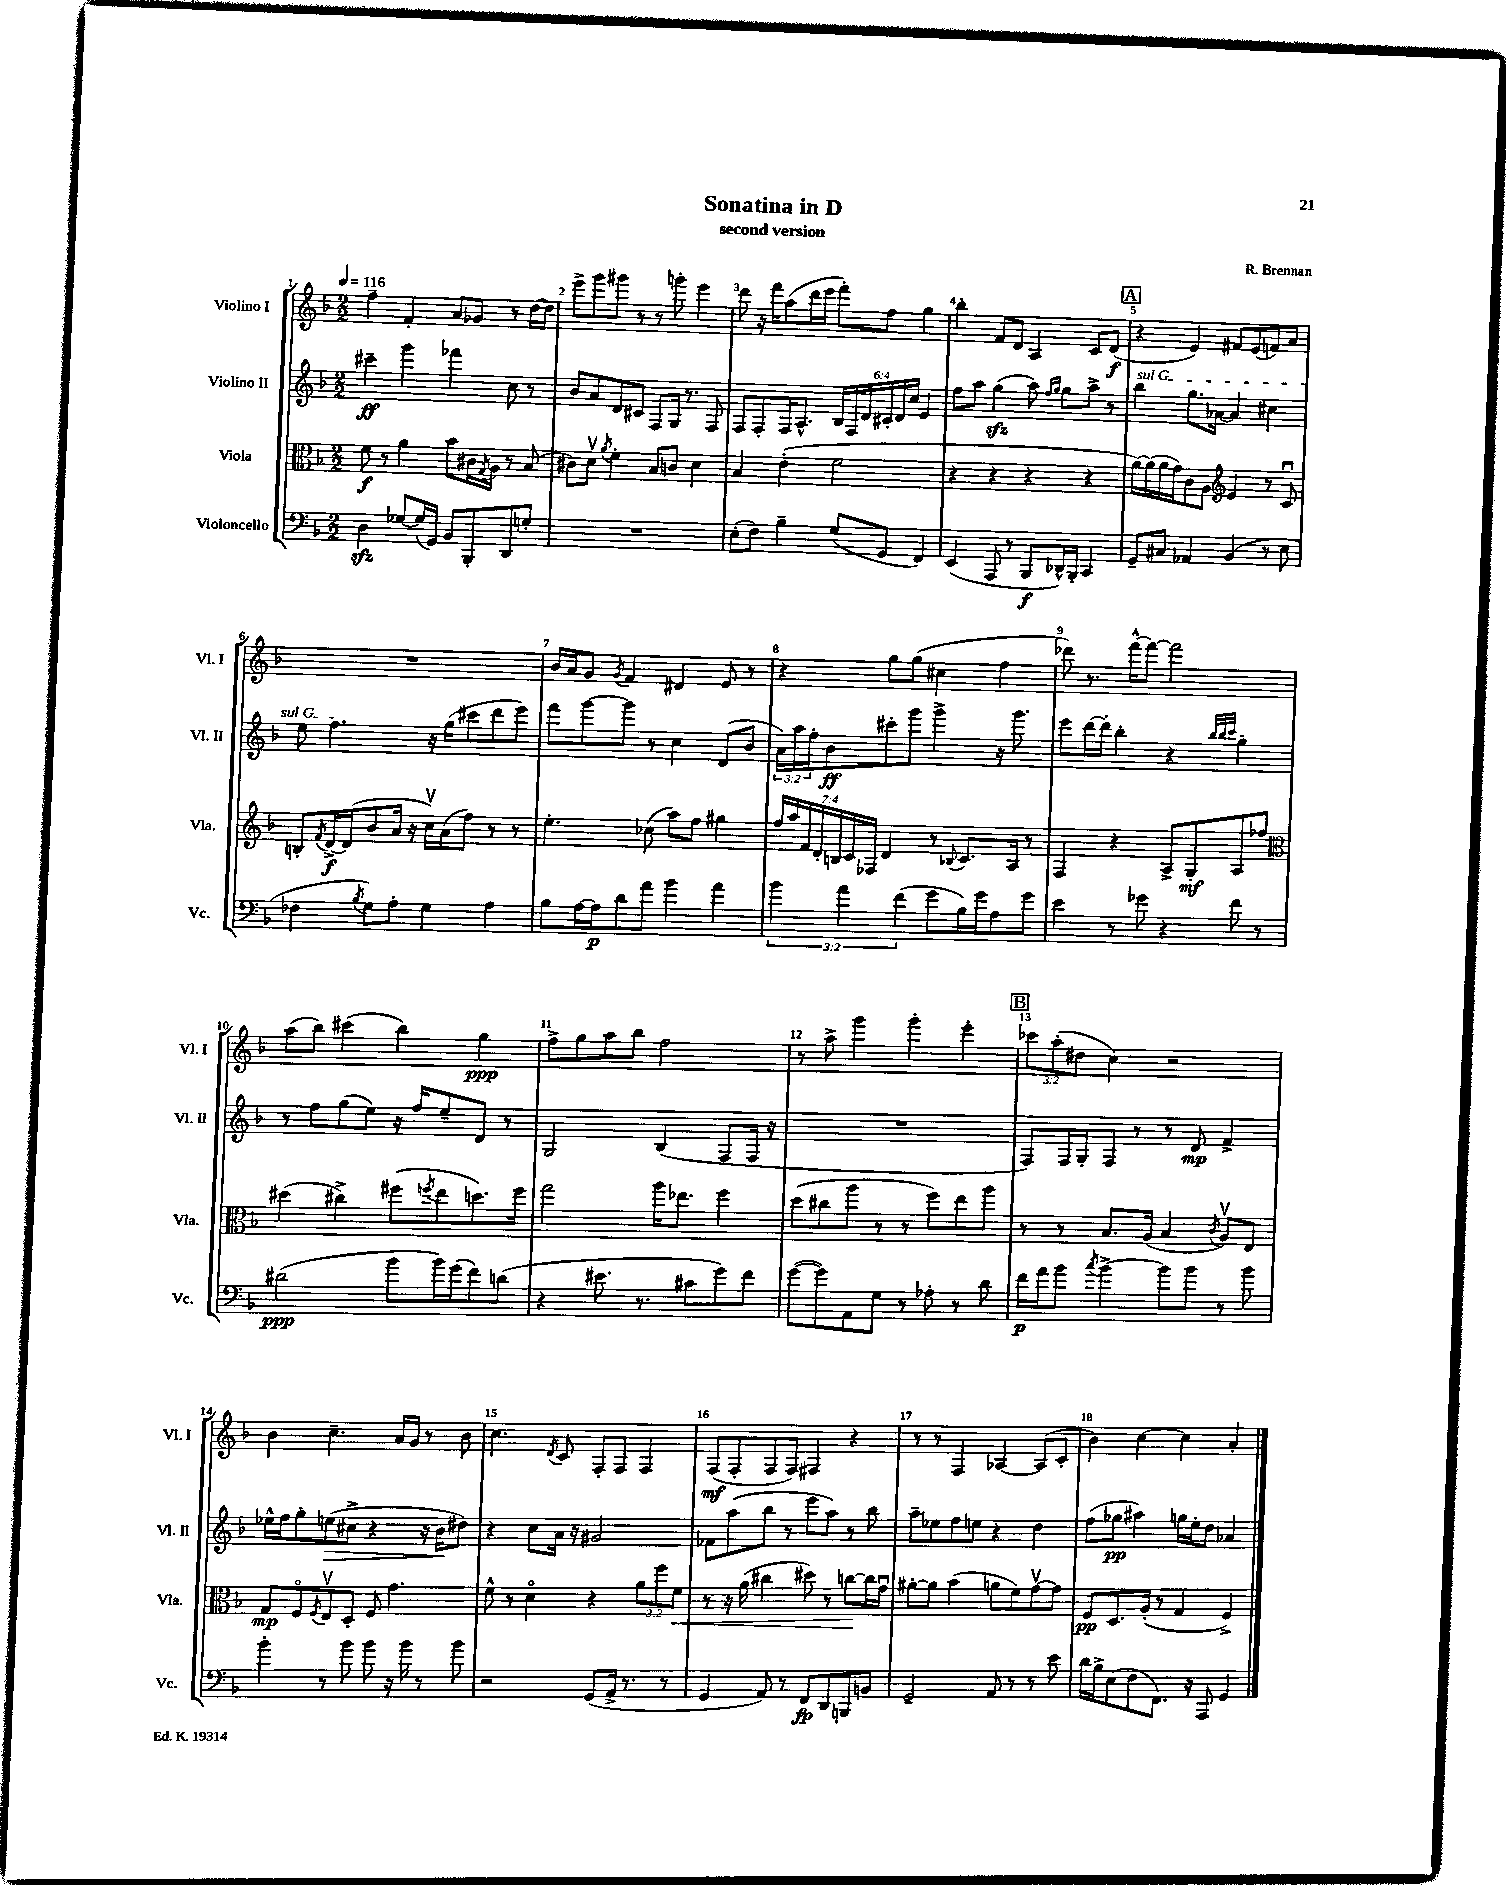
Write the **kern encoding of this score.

**kern	**dynam	**kern	**dynam	**kern	**dynam	**kern	**dynam
*part4	*part4	*part3	*part3	*part2	*part2	*part1	*part1
*staff4	*staff4	*staff3	*staff3	*staff2	*staff2	*staff1	*staff1
*I"Violoncello	*	*I"Viola	*	*I"Violino II	*	*I"Violino I	*
*I'Vc.	*	*I'Vla.	*	*I'Vl. II	*	*I'Vl. I	*
*clefF4	*	*clefC3	*	*clefG2	*	*clefG2	*
*k[b-]	*	*k[b-]	*	*k[b-]	*	*k[b-]	*
*M2/2	*	*M2/2	*	*M2/2	*	*M2/2	*
*MM116	*	*MM116	*	*MM116	*	*MM116	*
=1	=1	=1	=1	=1	=1	=1	=1
4Dzz\	.	8f\	f	4ccc#X~\	ff	4ff~\	.
.	.	8r	.	.	.	.	.
[8G-X/L	.	4a\	.	4ggg\	.	4f'/	.
(16G-/L]	.	.	.	.	.	.	.
16GG/JJ)	.	.	.	.	.	.	.
8BB-/L	.	8b-\L	.	4fff-X\	.	8a/L	.
8BBB-'/	.	16c#X\L	.	.	.	8g-X/J	.
.	.	8qG/	.	.	.	.	.
.	.	16A\JJ	.	.	.	.	.
8DD/	.	8r	.	8cc\	.	8r	.
8Gn'/J	.	(8B-/	.	8r	.	[16dd\LL	.
.	.	.	.	.	.	16dd\JJ]	.
=2	=2	=2	=2	=2	=2	=2	=2
1r	.	8c#X\L)	.	8b-/L	.	8eee^\L	.
.	.	8dv\J	.	8a/	.	8ggg\	.
.	.	8qa/	.	.	.	.	.
.	.	4f'\	.	8d/	.	8ggg#X\J	.
.	.	.	.	8c#X/J	.	8r	.
.	.	8B-/L	.	8F/L	.	8r	.
.	.	8cn/J	.	16G/Jk	.	8gggn'\	.
.	.	.	.	8.r	.	.	.
.	.	4d\	.	.	.	4eee\	.
.	.	.	.	8F/	.	.	.
=3	=3	=3	=3	=3	=3	=3	=3
(8E'\L	.	4B-/	.	8F/L	.	8ddd\	.
8F\J)	.	.	.	8F'/	.	16r	.
.	.	.	.	.	.	16fff\KL	.
4B-~\	.	(4e'\	.	16F/K	.	(8aa\	.
.	.	.	.	8.A^^/J	.	.	.
.	.	.	.	.	.	16ddd\L	.
.	.	.	.	.	.	16eee\JJ	.
(8G/L	.	2f\	.	24B-/LL	.	8fff'\L)	.
.	.	.	.	24F/	.	.	.
.	.	.	.	24d/	.	.	.
8GG/J	.	.	.	24c#X'/	.	8ff\J	.
.	.	.	.	24d/	.	.	.
.	.	.	.	24cc/JJ	.	.	.
4FF/)	.	.	.	4e/	.	4gg\	.
=4	=4	=4	=4	=4	=4	=4	=4
(4EE/	.	4r	.	8ff\L	.	4bb-'\	.
.	.	.	.	8aa\J	.	.	.
8AAA/	.	4r	.	(4ggzz\	.	8f/L	.
8r	.	.	.	.	.	8d/J	.
8BBB-/L	f	4r	.	8aa\)	.	4A/	.
.	.	.	.	16qqff/LL	.	.	.
.	.	.	.	16qqgg/JJ	.	.	.
16DD-X^^/L)	.	.	.	8gg\L	.	.	.
16BBB-'/JJ	.	.	.	.	.	.	.
4CC/	.	4r	.	8aa^\J	.	8c/L	.
.	.	.	.	8r	.	(8d/J	f
!!LO:REH:place=s1:t=A
=5	=5	=5	=5	=5	=5	=5	=5
!	!	!	!	!LO:TX:a:i:t=sul G	!	!	!
8GG~/L	.	[16a\LL)	.	4bb-\	.	4r	.
.	.	(16a\]	.	.	.	.	.
8C#X/J	.	16a\	.	.	.	.	.
.	.	16g\J)	.	.	.	.	.
4AA-X/	.	8c\	.	8.gg\L	.	4e/)	.
.	.	8A\J	.	.	.	.	.
.	.	.	.	[16a-X\Jk	.	.	.
*	*	*clefG2	*	*	*	*	*
(4BB-/	.	4e/	.	4a-/]	.	8f#X/L	.
.	.	.	.	.	.	(8e/	.
8r	.	8r	.	4cc#X\	.	8fn/)	.
8E\	.	8cu/	.	.	.	8a/J	.
!!LO:LB:g=z
=6	=6	=6	=6	=6	=6	=6	=6
4F-X\	.	8Bn'/L	.	8ee\	.	1r	.
.	.	8qf/	.	.	.	.	.
.	.	[16d^/L	f	4.ff\	.	.	.
.	.	(16d/J]	.	.	.	.	.
8qB-/	.	.	.	.	.	.	.
8G\L)	.	8b-/	.	.	.	.	.
8A'\J	.	16a/Jk	.	.	.	.	.
.	.	16r	.	.	.	.	.
4G\	.	16ccv\LL)	.	16r	.	.	.
.	.	(16a\J	.	(16gg\KL	.	.	.
.	.	8ff\J)	.	8ccc#X\	.	.	.
4A\	.	8r	.	8ddd\	.	.	.
.	.	8r	.	8eee\J)	.	.	.
=7	=7	=7	=7	=7	=7	=7	=7
8B-\L	.	4.ee'\	.	8fff\L	.	16b-/LL	.
.	.	.	.	.	.	16a/J	.
[16A\L	.	.	.	[8ggg\	.	8g/J	.
16A\J]	p	.	.	.	.	.	.
.	.	.	.	.	.	8qg/	.
8d\	.	.	.	8ggg\J]	.	4f/	.
8a\J	.	(8cc-X\	.	8r	.	.	.
4b-\	.	8aa\L)	.	4cc\	.	4d#X/	.
.	.	8ff\J	.	.	.	.	.
4a\	.	4gg#X\	.	(8d/L	.	8e/	.
.	.	.	.	8b-/J	.	8r	.
=8	=8	=8	=8	=8	=8	=8	=8
6b-\	.	28ff/LL	.	24a\LL)	.	4r	.
.	.	28aa/	.	.	.	.	.
.	.	.	.	24aa\	.	.	.
.	.	28f/	.	.	.	.	.
.	.	.	.	24ff'\J	.	.	.
.	.	28d'/	.	.	.	.	.
.	.	.	.	8b-\	ff	.	.
.	.	28Bn/	.	.	.	.	.
6a\	.	.	.	.	.	.	.
.	.	28c/	.	.	.	.	.
.	.	28F-X/JJ	.	.	.	.	.
.	.	4d/	.	8ccc#X'\	.	8gg\L	.
(6f\	.	.	.	.	.	.	.
.	.	.	.	8ggg\J	.	(8gg\J	.
8g\L	.	8r	.	4ggg^\	.	4cc#X\	.
.	.	8qqB-X/	.	.	.	.	.
16B-\L)	.	8.c/L	.	.	.	.	.
16g\J	.	.	.	.	.	.	.
8A\	.	.	.	16r	.	4ff\	.
.	.	16A/Jk	.	8.ggg\	.	.	.
8g\J	.	8r	.	.	.	.	.
=9	=9	=9	=9	=9	=9	=9	=9
4e\	.	4F/	.	8eee\L	.	8ddd-X\)	.
.	.	.	.	[16ddd\L	.	8.r	.
.	.	.	.	16ddd'\JJ]	.	.	.
8r	.	4r	.	4bb-'\	.	.	.
.	.	.	.	.	.	[16fff^^\KL	.
8g-X\	.	.	.	.	.	8fff\J_	.
4r	.	8A^/L	.	4r	.	2fff\]	.
.	.	8G'/	mf	.	.	.	.
.	.	.	.	32qqbb-/LLL	.	.	.
.	.	.	.	32qqbb-/	.	.	.
.	.	.	.	32qqccc/JJJ	.	.	.
8f\	.	8A/	.	4gg'\	.	.	.
8r	.	8ff-X/J	.	.	.	.	.
!!LO:LB:g=z
=10	=10	=10	=10	=10	=10	=10	=10
*	*	*clefC3	*	*	*	*	*
(2d#X\	ppp	(4dd#X\	.	8r	.	(8aa\L	.
.	.	.	.	8ff\L	.	8bb-\J)	.
.	.	4cc#X^\)	.	(8gg\	.	(4ccc#X\	.
.	.	.	.	8ee\J)	.	.	.
8b-\L	.	(8ff#X\L	.	16r	.	4bb-\)	.
.	.	.	.	16ff/KL	.	.	.
.	.	8qffn/	.	.	.	.	.
16b-\L)	.	8ee\	.	8ee~/	.	.	.
(16g\J	.	.	.	.	.	.	.
8f\)	.	8.ddn\)	.	8d/J	.	4gg\	ppp
(8dn\J	.	.	.	8r	.	.	.
.	.	16ff\Jk	.	.	.	.	.
=11	=11	=11	=11	=11	=11	=11	=11
4r	.	2gg\	.	2G/	.	8ff^\L	.
.	.	.	.	.	.	8gg\	.
8.e#X\	.	.	.	.	.	8aa\	.
.	.	.	.	.	.	8bb-\J	.
8.r	.	.	.	.	.	.	.
.	.	16aa\KL	.	(4B-/	.	2ff\	.
.	.	8.ee-X\J	.	.	.	.	.
8c#X\L	.	.	.	.	.	.	.
8g\)	.	4ff\	.	8F/L	.	.	.
8f\J	.	.	.	16F/Jk	.	.	.
.	.	.	.	16r	.	.	.
=12	=12	=12	=12	=12	=12	=12	=12
([8g\L	.	(8dd\L	.	1r	.	8r	.
8g\])	.	8cc#X\	.	.	.	8aa^\	.
8AA\	.	8aa\J	.	.	.	4ggg\	.
8G\J	.	8r	.	.	.	.	.
8r	.	8r	.	.	.	4ggg'\	.
8A-X'\	.	8ff\L)	.	.	.	.	.
8r	.	8ee\	.	.	.	4eee'\	.
8d\	.	8aa\J	.	.	.	.	.
!!LO:REH:place=s1:t=B
=13	=13	=13	=13	=13	=13	=13	=13
16f\LL	p	8r	.	8F/L)	.	12ccc-X\L	.
16a\J	.	.	.	.	.	.	.
.	.	.	.	.	.	(12aa'\	.
8b-\J	.	8r	.	16F/L	.	.	.
.	.	.	.	.	.	12dd#X\J	.
.	.	.	.	16G'/J	.	.	.
8qcc/	.	.	.	.	.	.	.
[4b-^\	.	8.B-/L	.	8F/J	.	4cc\)	.
.	.	.	.	8r	.	.	.
.	.	(16A/Jk	.	.	.	.	.
8b-\L]	.	4B-/	.	8r	.	2r	.
8b-\J	.	.	.	8d/	mp	.	.
.	.	8qc/	.	.	.	.	.
8r	.	8Av/L)	.	4f^/	.	.	.
8b-\	.	8E/J	.	.	.	.	.
!!LO:LB:g=z
=14	=14	=14	=14	=14	=14	=14	=14
4b-'\	.	8G/L	mp	16ee-X^^\LL	.	4b-\	.
.	.	.	.	16ff\J	.	.	.
.	.	8F/	.	8gg'\	.	.	.
.	.	8qF/	.	.	.	.	.
!	!	!	!	!	!LO:HP:b	!	!
8r	.	8Ev/	.	(8een\	>	4.cc~\	.
8b-\	.	8D'/J	.	8cc#X^\J	.	.	.
8b-\	.	8F/	.	4r	.	.	.
16r	.	4.g\	.	.	.	16a/LL	.
16b-\	.	.	.	.	.	16g/JJ	.
8r	.	.	.	16r	.	8r	.
.	.	.	.	16b-\KL	.	.	.
8b-\	.	.	.	8dd#X\J)	]	8b-\	.
=15	=15	=15	=15	=15	=15	=15	=15
2r	.	8f^^\	.	4r	.	4.cc\	.
.	.	8r	.	.	.	.	.
.	.	4d\	.	8cc\L	.	.	.
.	.	.	.	.	.	8qd/	.
.	.	.	.	16a\Jk	.	8c/	.
.	.	.	.	16r	.	.	.
(8GG/L	.	4r	.	2g#X/	.	8F'/L	.
16AA^/Jk	.	.	.	.	.	8F/J	.
8.r	.	.	.	.	.	.	.
.	.	12a\L	.	.	.	4F/	.
.	.	12ff\	.	.	.	.	.
8r	.	.	.	.	.	.	.
!	!	!	!LO:HP:b	!	!	!	!
.	.	12f\J	<	.	.	.	.
=16	=16	=16	=16	=16	=16	=16	=16
4GG/	.	8r	.	8f-X\L	.	(8F/L	mf
.	.	16r	.	(8aa\	.	8F'/	.
.	.	(16a\	.	.	.	.	.
8AA/)	.	4cc#X\	.	8bb-\J	.	8F/	.
8r	.	.	.	8r	.	8F/J)	.
8FF/L	fp	8dd#X\)	.	8eee\L	.	4F#X/	.
8DD/	.	8r	.	8aa\J)	.	.	.
8BBBn/	.	[8ccn\L	.	8r	.	4r	.
8BBn/J	.	16cc\L]	[	8bb-\	.	.	.
.	.	16gu\JJ	.	.	.	.	.
=17	=17	=17	=17	=17	=17	=17	=17
2GG~/	.	[8a#X'\L	.	8aa~\L	.	8r	.
.	.	8a#\J]	.	8ee-X\	.	8r	.
.	.	(4b-\	.	8ff\	.	4F/	.
.	.	.	.	8een\J	.	.	.
8AA/	.	8an\L	.	4r	.	[4A-X/	.
8r	.	8f\)	.	.	.	.	.
8r	.	[8gv\	.	4dd\	.	(8A-/L]	.
8e\	.	8g\J]	.	.	.	8c'/J	.
=18	=18	=18	=18	=18	=18	=18	=18
16d\LL	.	8F/L	pp	(8ff\L	.	4b-\)	.
16B-^\J	.	.	.	.	.	.	.
(8E\	.	8.D/	.	8gg-X\J	pp	.	.
8F\	.	.	.	4aa#X\)	.	[4cc\	.
.	.	(16A'/Jk	.	.	.	.	.
8.FF\J)	.	8r	.	.	.	.	.
.	.	4G/	.	16ggn\LL	.	4cc\]	.
16r	.	.	.	16ee'\J	.	.	.
8AAA/	.	.	.	8dd\J	.	.	.
4GG/	.	4F^/)	.	4a-X/	.	4a'/	.
==	==	==	==	==	==	==	==
*-	*-	*-	*-	*-	*-	*-	*-
